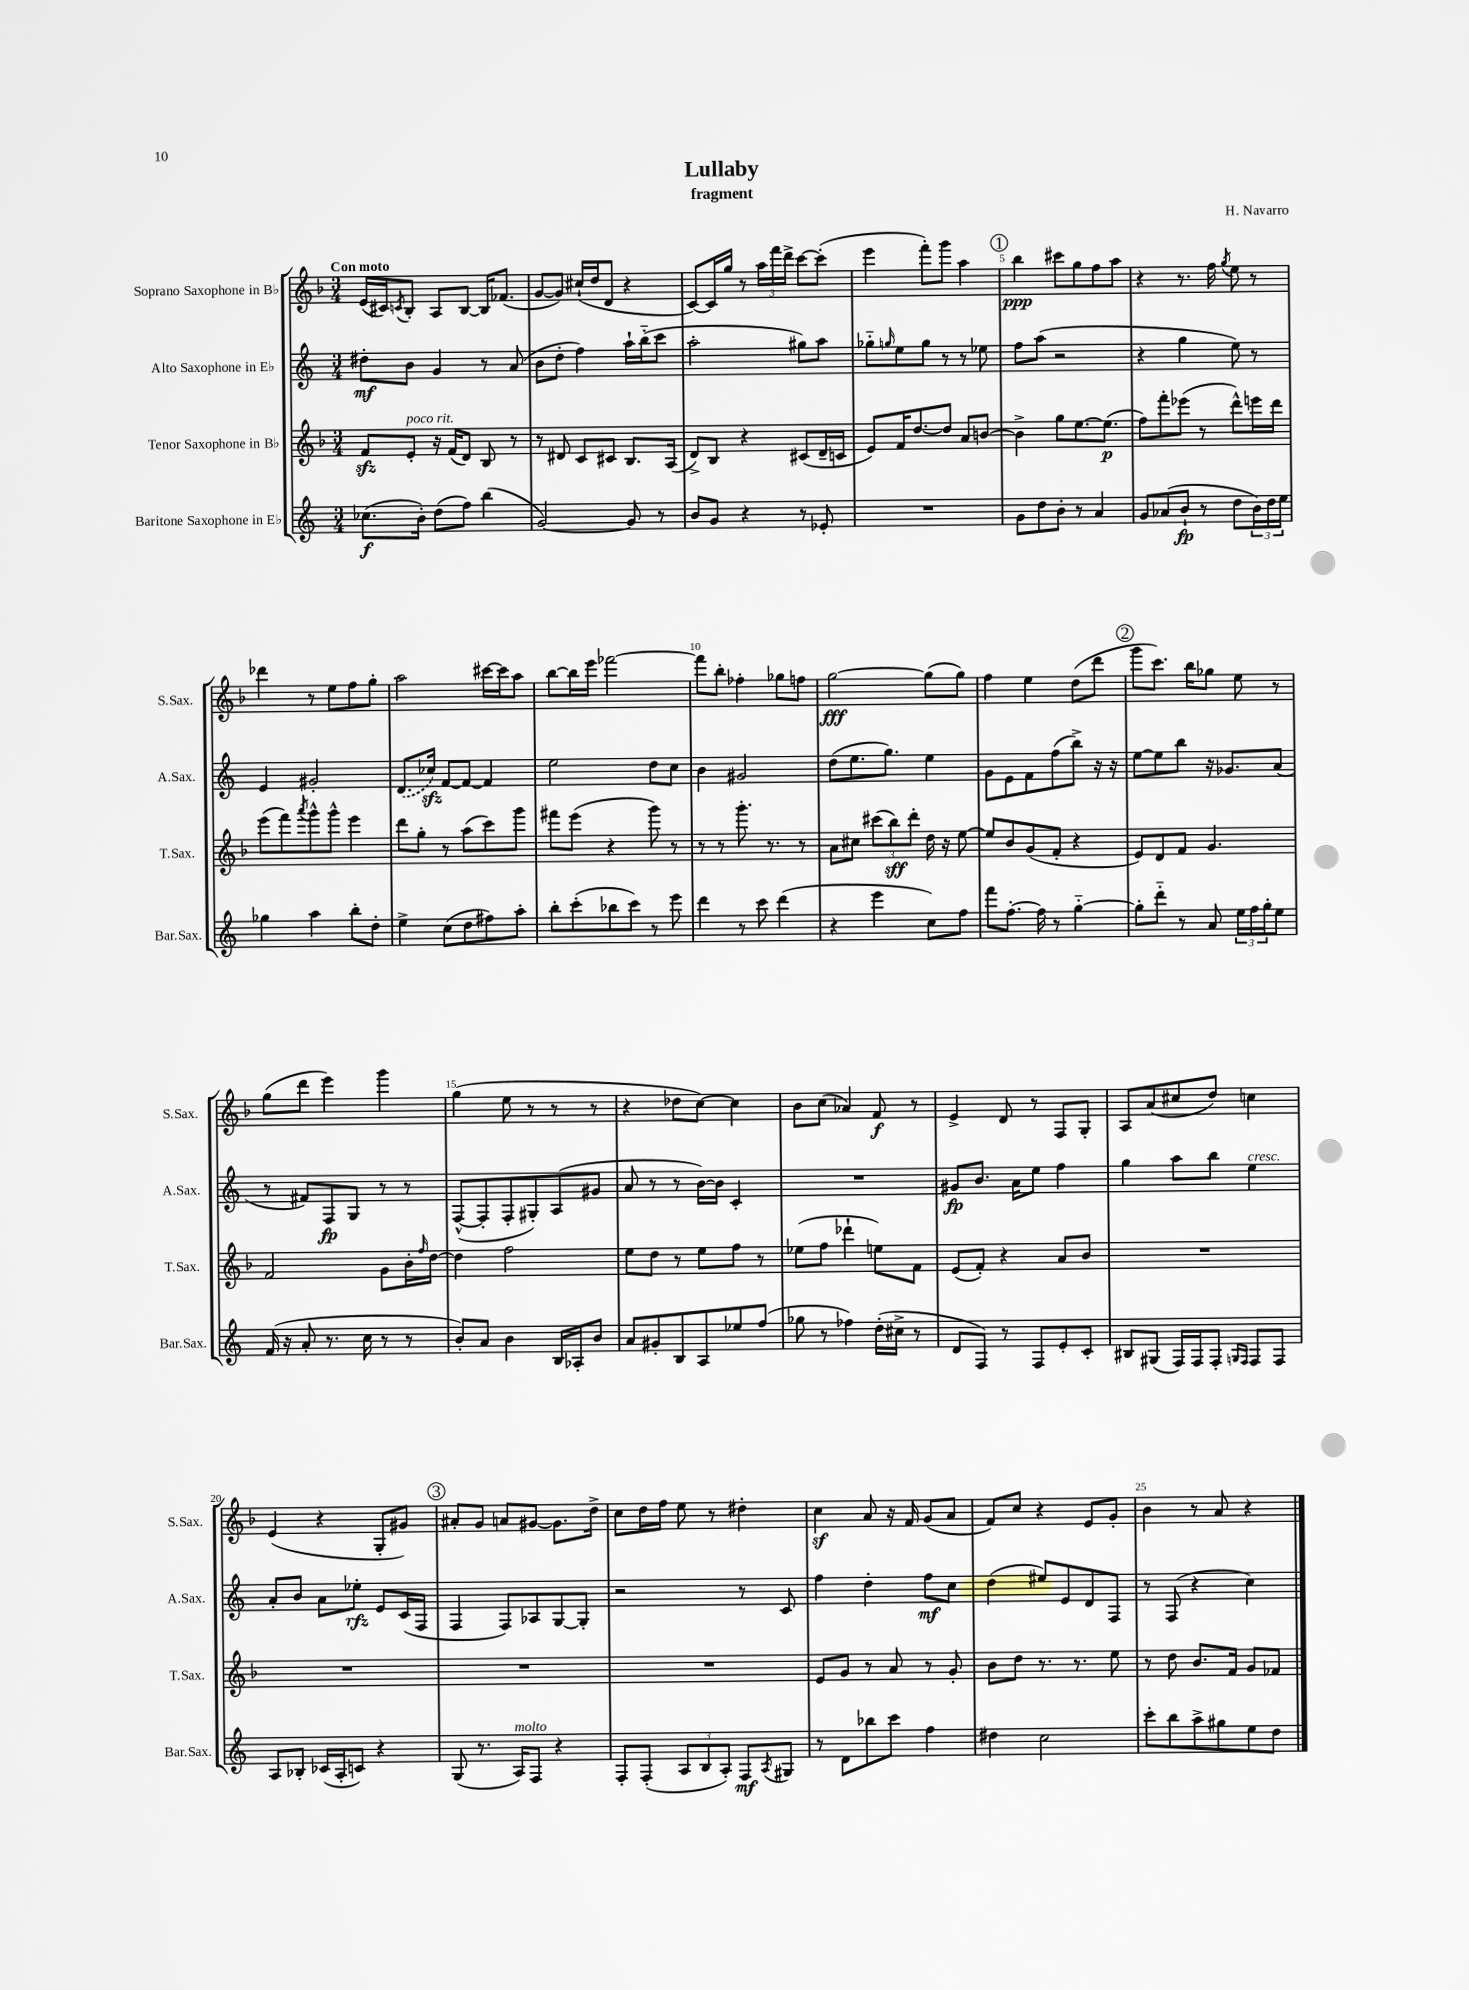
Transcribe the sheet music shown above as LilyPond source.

\header { title = "Lullaby" composer = "H. Navarro" subtitle = "fragment" }
<<
\new StaffGroup <<
\new Staff = "s0" \with { instrumentName = "Soprano Saxophone in Bb" shortInstrumentName = "S.Sax." } {
    \clef treble \key f \major \numericTimeSignature \time 3/4 \tempo "Con moto"
    e'16( cis'16) \acciaccatura { c'8 } bes8-. a8 bes8~ bes16 fes'8.( |
    g'8~ g'8) cis''16-!( d''16 d'8 r4 |
    c'8~) c'16 g''16 r8 \tuplet 3/2 { a''16 f'''16 d'''16-> } c'''8~ c'''8-.( |
    e'''4 f'''8-.) g'''8 a''4 |
    \mark \markup { \circle "1" } bes''4\ppp cis'''8 g''8 f''8 a''8 |
    r4 r8. f''16 \acciaccatura { g''8 } e''8 r8 |
    des'''4 r8 e''8 f''8 g''8-. |
    a''2 cis'''16~ cis'''16 a''8 |
    bes''8~ bes''16 e'''16 fes'''2~ |
    fes'''8 bes''8-. fes''4-. ges''8 f''8 |
    g''2~\fff g''8( g''8) |
    f''4 e''4 d''8( d'''8 |
    \mark \markup { \circle "2" } g'''8 c'''8.) bes''16 ges''8 e''8 r8 |
    g''8( d'''8 e'''4) g'''4 |
    g''4( e''8 r8 r8 r8 |
    r4 des''8 c''8~) c''4 |
    bes'8 c''8( aes'4) f'8\f r8 |
    e'4-> d'8 r8 f8 g8-. |
    a8 a'8( cis''8 d''8) c''4 |
    e'4( r4 g8-. gis'8) |
    \mark \markup { \circle "3" } ais'8-. g'8 a'8 gis'8~ gis'8. d''16-> |
    c''8 d''16 f''16 e''8 r8 dis''4-. |
    c''4\sf a'8 r16 f'16 g'8( a'8 |
    f'8) c''8 r4 e'8 g'8-. |
    bes'4 r8 a'8 r4 \bar "|." |
}
\new Staff = "s1" \with { instrumentName = "Alto Saxophone in Eb" shortInstrumentName = "A.Sax." } {
    \clef treble \key c \major \numericTimeSignature \time 3/4
    dis''8-.\mf b'8 g'4 r8 a'8( |
    b'8 d''8-. f''4) a''16-! b''16-_( c'''8 |
    a''2-. gis''8) a''8 |
    ges''8-_ \grace { g''16 } e''8 g''8 r8 r8 ees''8 |
    \mark \markup { \circle "1" } f''8 a''8( r2 |
    r4 g''4 e''8) r8 |
    e'4 gis'2-. |
    \once \slurDashed d'8.( ces''16\sfz) f'8~ f'8~ f'4 |
    e''2 d''8 c''8 |
    b'4 gis'2 |
    d''8( e''8. g''8.) e''4 |
    g'8 e'8 f'8 f''8( b''8->) r16 r16 |
    \mark \markup { \circle "2" } e''8~ e''8 b''8 r16 ges'8. a'8( |
    r8 fis'8) f8\fp g8 r8 r8 |
    f8~-^( f8-. f8-. gis8-.) a8( gis'8 |
    a'8 r8 r8 b'16~) b'16 c'4-. |
    R2. |
    gis'8\fp b'8. a'16 e''8 f''4 |
    g''4 a''8 b''8 e''4^\markup { \italic "cresc." } |
    a'8-. b'8 a'8 ees''8-.\rfz e'8 c'16( f16 |
    \mark \markup { \circle "3" } f4 f8) aes8 g8~ g8-. |
    r2 r8 c'8 |
    f''4 d''4-. f''8\mf c''8 |
    d''4( eis''8) e'8 d'8 f8 |
    r8 f8( r4 c''4) \bar "|." |
}
\new Staff = "s2" \with { instrumentName = "Tenor Saxophone in Bb" shortInstrumentName = "T.Sax." } {
    \clef treble \key f \major \numericTimeSignature \time 3/4
    f'8\sfz e'8-.^\markup { \italic "poco rit." } r16 f'16( d'8) bes8 r8 |
    r8 dis'8 c'8 cis'8 bes8. a16( |
    d'8->) bes8 r4 cis'8( d'16-- c'16 |
    e'8) f'16 d''8.~ d''8 a'8 b'8~ |
    \mark \markup { \circle "1" } b'4-> g''8 e''8.~ e''8.\p( |
    f''8) f'''8-. ees'''8( r8 d'''8-^) e'''16 d'''16 |
    e'''8( f'''8) \acciaccatura { a'''8 } g'''8-^ g'''8-^ e'''4 |
    d'''8 g''8-. r8 a''8( c'''8) g'''8 |
    fis'''8 e'''8( r4 g'''8) r8 |
    r8 r8 g'''8.-. r8. r8 |
    a'8 cis''8 \tuplet 3/2 { cis'''8( bes''8\sff) d'''8-. } d''16 r16 e''8~ |
    e''8 bes'8 g'8( f'8-. r4 |
    \mark \markup { \circle "2" } e'8) d'8 f'8 g'4. |
    f'2 g'8 bes'16-. \grace { f''16 } d''16~ |
    d''4 f''2 |
    e''8 d''8 r8 e''8 f''8 r8 |
    ees''8( f''8 des'''4-! e''8) f'8 |
    e'8( f'8-.) r4 a'8 bes'8 |
    R2. |
    R2. |
    \mark \markup { \circle "3" } R2. |
    R2. |
    e'8 g'8 r8 a'8 r8 g'8-. |
    bes'8 d''8 r8. r8. e''8 |
    r8 d''8 bes'8. f'16 g'8 fes'8 \bar "|." |
}
\new Staff = "s3" \with { instrumentName = "Baritone Saxophone in Eb" shortInstrumentName = "Bar.Sax." } {
    \clef treble \key c \major \numericTimeSignature \time 3/4
    ces''8.\f( b'16-.) d''8( f''8) b''4( |
    g'2~) g'8 r8 |
    b'8 g'8 r4 r8 ees'8-. |
    R2. |
    \mark \markup { \circle "1" } g'8 d''8 b'8-. r8 a'4 |
    g'8 aes'8( b'8-!\fp r8 d''8 \tuplet 3/2 { b'16) d''16 e''16 } |
    ges''4 a''4 b''8-. d''8-. |
    e''4-> c''8( d''8 fis''8) a''8-. |
    b''8-. c'''8-.( bes''8 c'''8) r8 e'''8 |
    d'''4 r8 c'''8 d'''4( |
    r4 e'''4 c''8) f''8 |
    f'''8 f''8.~-. f''16 r8 g''4~-_ |
    \mark \markup { \circle "2" } g''8-. d'''8-_ r8 a'8 \tuplet 3/2 { e''16 f''16 g''16-. } e''8 |
    f'16( r16 a'8-. r8. c''16 r8 r8 |
    b'8-.) a'8 b'4 b16 aes16-. b'8 |
    a'8 gis'8-. b8 a8 ees''8 f''8( |
    ges''8 r8 fes''4) d''16-.( cis''16-> r8 |
    d'8 f8) r8 f8 e'8-. c'8-. |
    bis8 gis8( f16) f16 f8-. \grace { g16 f16 } f8 f8 |
    a8 bes8-. ces'16( a16-. c'8) r4 |
    \mark \markup { \circle "3" } g8( r8. a16^\markup { \italic "molto" }) f8 r4 |
    f8-. f8-.( \tuplet 3/2 { a8 b8 a8-.) } f8\mf \acciaccatura { a8 } gis8 |
    r8 d'8 bes''8 c'''8 f''4 |
    dis''4 c''2 |
    c'''8-. b''8 a''8-> gis''8 e''8 d''8 \bar "|." |
}
>>
>>
\layout { \context { \Score \override BarNumber.break-visibility = ##(#f #t #t) barNumberVisibility = #(every-nth-bar-number-visible 5) } }
